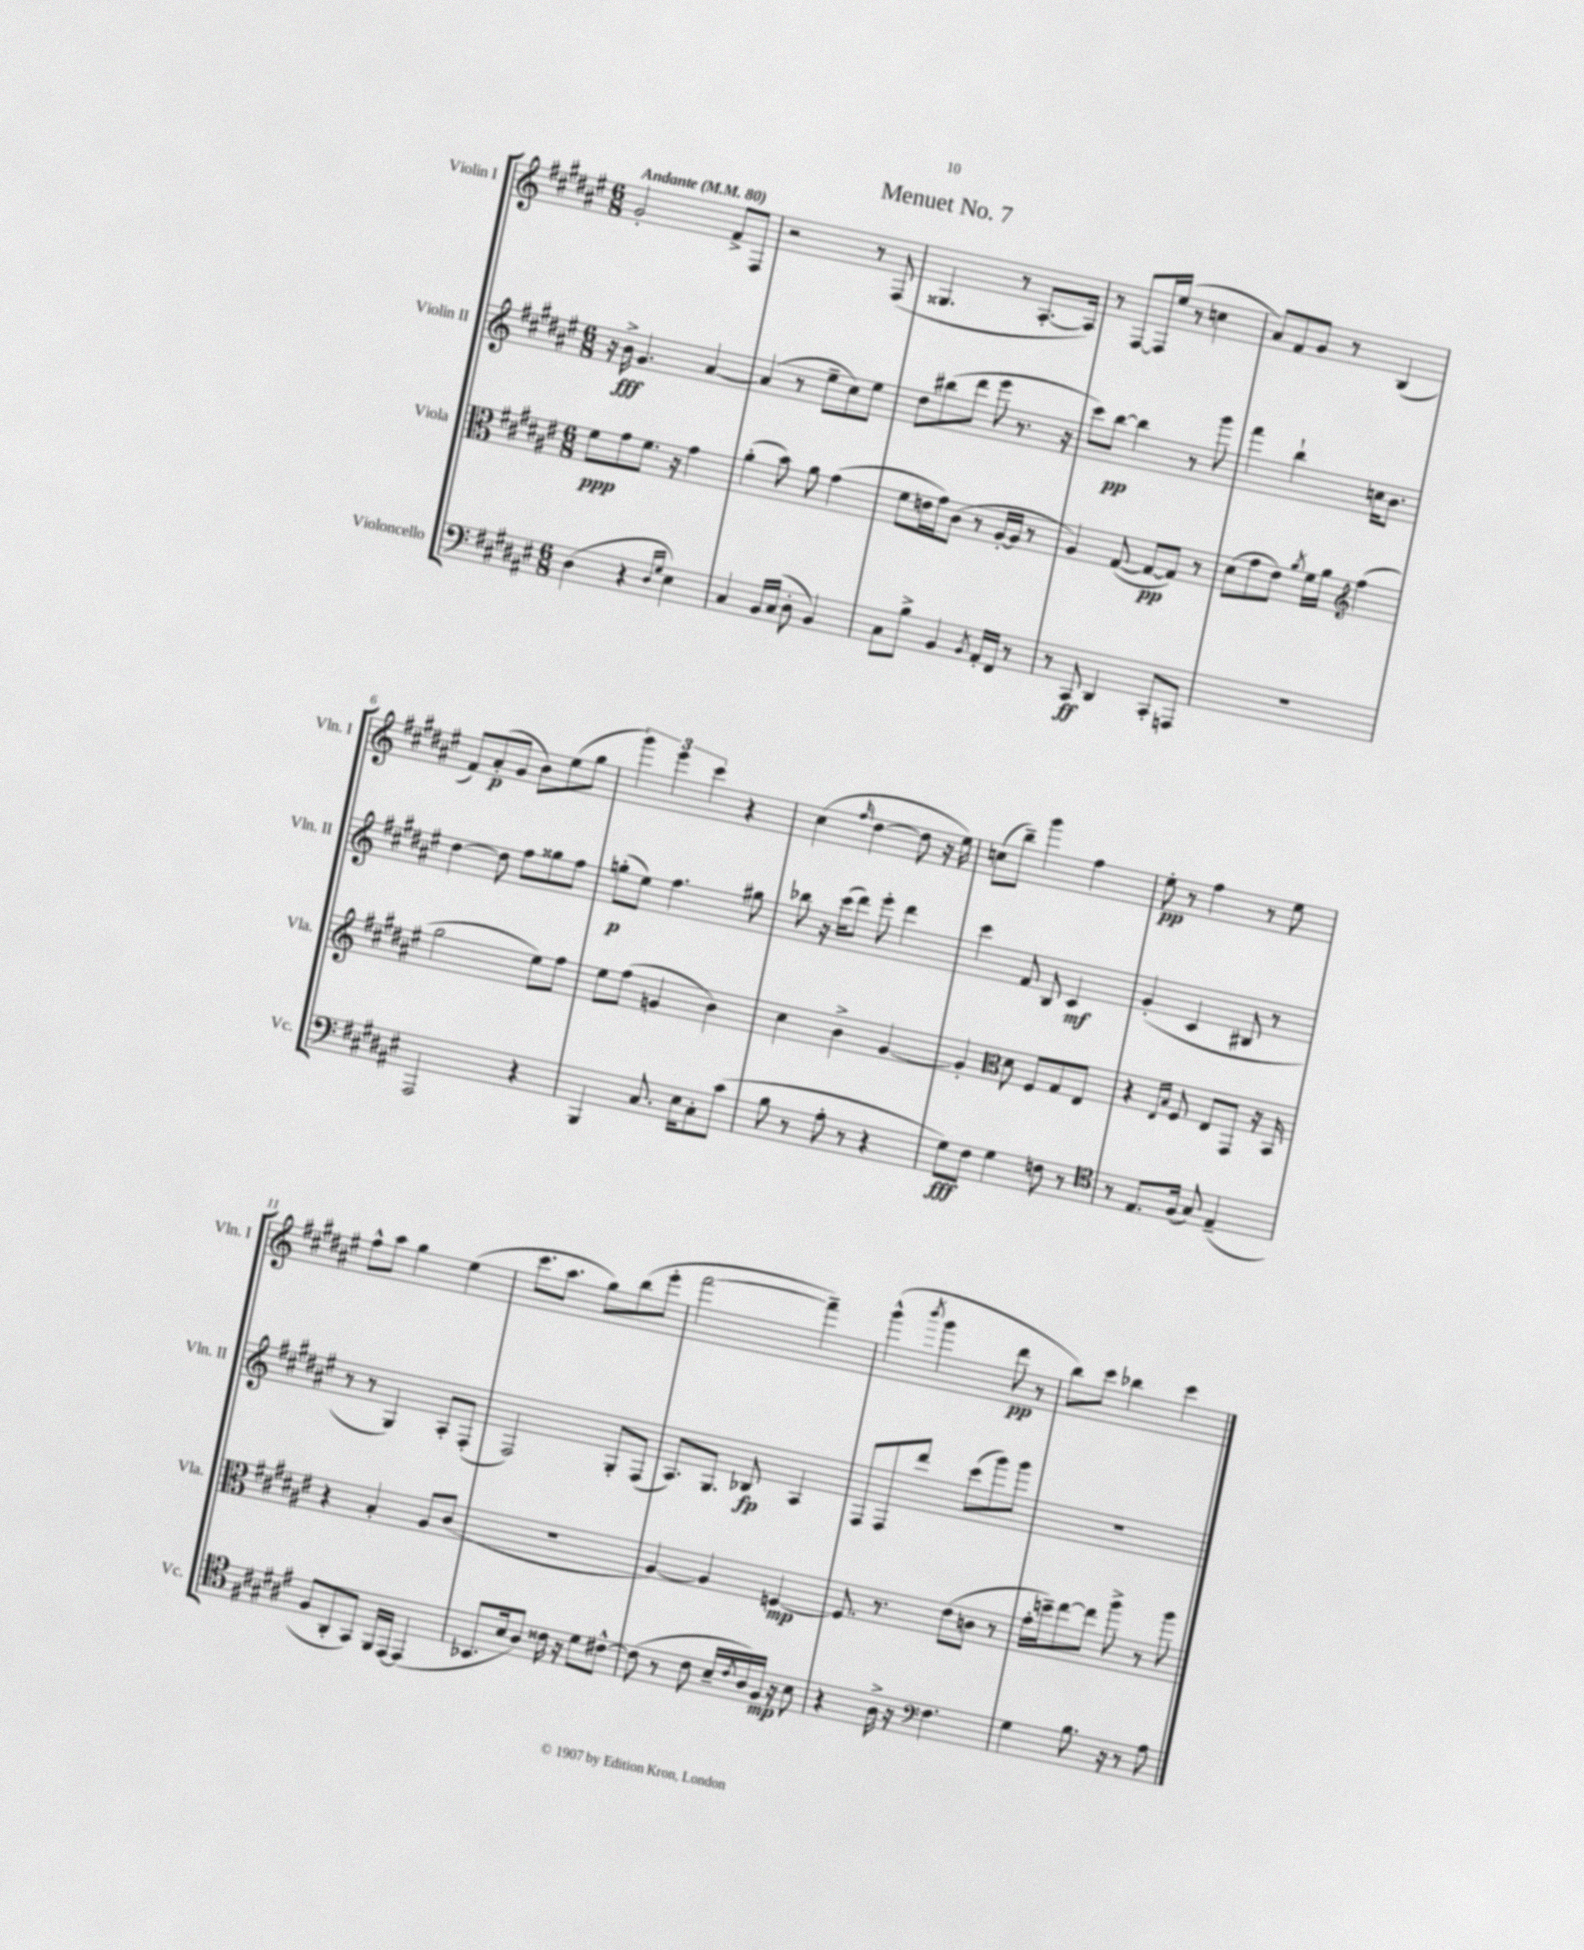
\header { title = "Menuet No. 7" }
<<
\new StaffGroup <<
\new Staff = "s0" \with { instrumentName = "Violin I" shortInstrumentName = "Vln. I" } {
    \clef treble \key fis \major \numericTimeSignature \time 6/8 \tempo "Andante" 4 = 80
    gis'2-. fis'8-> fis8 |
    r2 r8 fis8( |
    gisis4. r8 ais8.~-. ais16) |
    r8 fis8~ fis16 eis''16( r8 c''4 |
    ais'8) fis'8 gis'8 r8 b4( |
    fis'8) ais'8-.\p( gis'8 b'8) eis''8( gis''8 |
    \tuplet 3/2 { gis'''4) eis'''4 cis'''4 } r4 |
    cis''4( \grace { fis''16 } dis''4~ dis''8 r16 eis''16) |
    c''8( b''8--) gis'''4 fis''4 |
    eis''8-.\pp r8 fis''4 r8 eis''8 |
    fis''8-^ ais''8 gis''4 eis''4( |
    cis'''8. ais''8. gis''8) b''8( eis'''8-. |
    fis'''2~ fis'''4--) |
    gis'''4-^( \acciaccatura { b'''8 } gis'''4 dis'''8\pp r8 |
    b''8) cis'''8 bes''4 cis'''4 \bar "|." |
}
\new Staff = "s1" \with { instrumentName = "Violin II" shortInstrumentName = "Vln. II" } {
    \clef treble \key fis \major \numericTimeSignature \time 6/8
    r16 b'16->\fff gis'4. ais'4~ |
    ais'4( r8 eis''8-- cis''8) eis''8 |
    dis''8 bis''8( dis'''8 eis'''8 r8. r16 |
    cis'''8) b''8~\pp b''4 r8 gis'''8 |
    fis'''4 b''4-! c''16 b'8. |
    dis''4~ dis''8 fis''8 gisis''8 fis''8 |
    g''8-.\p( eis''8) fis''4. gis''8 |
    bes''8 r16 cis'''16( dis'''8) eis'''8-. dis'''4 |
    cis'''4 fis'8 b8 cis'4\mf |
    gis'4-.( cis'4 bis8 r8 |
    r8 r8 gis4) ais8-. fis8-.( |
    fis2) gis8-. fis8( |
    ais8.) gis8. bes8\fp ais4 |
    fis8 fis8 dis'''8 cis'''8( gis'''8) gis'''8 |
    R2. \bar "|." |
}
\new Staff = "s2" \with { instrumentName = "Viola" shortInstrumentName = "Vla." } {
    \clef alto \key fis \major \numericTimeSignature \time 6/8
    fis'8\ppp gis'8 fis'8. r16 gis'4 |
    ais'4-.( b'8) ais'8 gis'4( |
    fis'8 e'16 gis'16) cis'8( r8 ais16~-. ais16 r8 |
    ais4) gis8~( gis8~\pp gis8) r8 |
    dis'8( gis'8 eis'8) \acciaccatura { ais'8 } fis'16 ais'16 \clef treble fis''4( |
    gis''2 eis''8) fis''8 |
    eis''8 fis''8( g'4 b'4) |
    cis''4 b'4-> gis'4~ |
    gis'4-. \clef alto dis'8 fis8 gis8 eis8 |
    r4 \grace { eis16 b16 } fis8 eis8 gis,8 r16 b,16 |
    r4 b4-. ais8 cis'8( |
    R2. |
    ais4~) ais4 f4~\mp |
    f8. r8. eis'8( c'8 r8 |
    gis'16-. d''16--) eis''8~ eis''8 ais''8-> r8 ais''8 \bar "|." |
}
\new Staff = "s3" \with { instrumentName = "Violoncello" shortInstrumentName = "Vc." } {
    \clef bass \key fis \major \numericTimeSignature \time 6/8
    dis4( r4 \grace { dis16 gis16 } eis4) |
    cis4 b,16 cis16( dis8-. b,4) |
    cis8 b8-> b,4 \acciaccatura { b,8 } ais,16-. fis,16 r8 |
    r8 cis,8\ff dis,4 cis,8-. a,,8 |
    R2. |
    ais,,2 r4 |
    b,,4 cis8. eis16 cis8-. cis'8( |
    b8 r8 ais8-. r8 r4 |
    gis8\fff) fis8 gis4 f8 r8 |
    \clef tenor r8 eis8. fis16( gis8) eis4--( |
    fis8 ais,8-. gis,8) fis,16 eis,16~ eis,4( |
    bes,8. b16 ais8) cisis'16 r16 dis'8 cis'8~-^ |
    cis'8( r8 cis'8 b16-- \acciaccatura { cis'8 } ais16) fis16\mp r16 b8 |
    r4 ais16-> r16 \clef bass fis4. |
    gis4 b8. r16 r8 ais8 \bar "|." |
}
>>
>>
